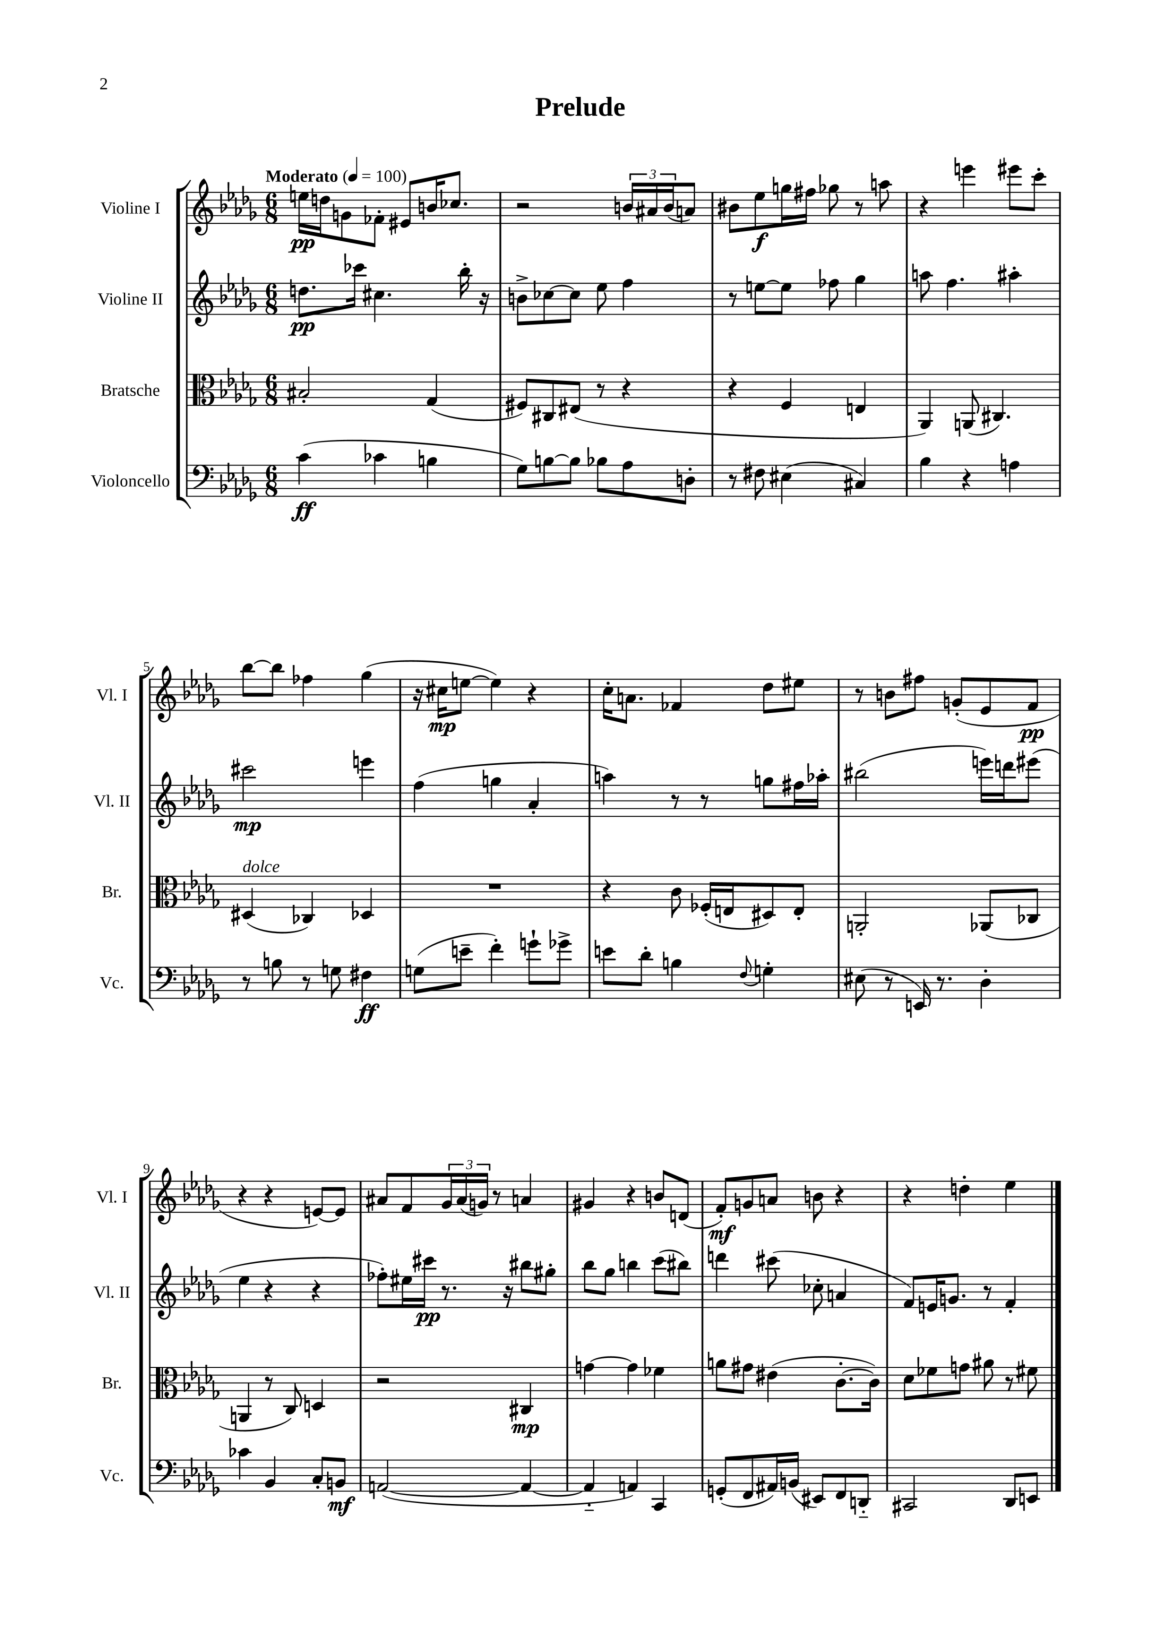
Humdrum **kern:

**kern	**dynam	**kern	**dynam	**kern	**dynam	**kern	**dynam
*part4	*part4	*part3	*part3	*part2	*part2	*part1	*part1
*staff4	*staff4	*staff3	*staff3	*staff2	*staff2	*staff1	*staff1
*I"Violoncello	*	*I"Bratsche	*	*I"Violine II	*	*I"Violine I	*
*I'Vc.	*	*I'Br.	*	*I'Vl. II	*	*I'Vl. I	*
*clefF4	*	*clefC3	*	*clefG2	*	*clefG2	*
*k[b-e-a-d-g-]	*	*k[b-e-a-d-g-]	*	*k[b-e-a-d-g-]	*	*k[b-e-a-d-g-]	*
*M6/8	*	*M6/8	*	*M6/8	*	*M6/8	*
*MM100	*	*MM100	*	*MM100	*	*MM100	*
=1	=1	=1	=1	=1	=1	=1	=1
!	!	!	!	!	!	!LO:TX:a:B:t=Moderato	!
(4c\	ff	2B#X'/	.	8.ddn\L	pp	16een\LL	pp
.	.	.	.	.	.	16ddn\J	.
.	.	.	.	.	.	8gn\	.
.	.	.	.	16ccc-X\Jk	.	.	.
4c-X\	.	.	.	4.cc#X\	.	8f-X'\J	.
.	.	.	.	.	.	8e#X/L	.
4Bn\	.	(4G-/	.	.	.	16bn/K	.
.	.	.	.	.	.	8.cc-X/J	.
.	.	.	.	16bb-'\	.	.	.
.	.	.	.	16r	.	.	.
=2	=2	=2	=2	=2	=2	=2	=2
8G-\L)	.	8F#X/L)	.	8bn^\L	.	2r	.
[8Bn\	.	8C#X/	.	[8cc-X\	.	.	.
8B\J]	.	(8E#X/J	.	8cc-\J]	.	.	.
8B-X\L	.	8r	.	8ee-\	.	.	.
8A-\	.	4r	.	4ff\	.	24bn/LL	.
.	.	.	.	.	.	24a#X/	.
.	.	.	.	.	.	(24b/J	.
8Dn'\J	.	.	.	.	.	8an/J)	.
=3	=3	=3	=3	=3	=3	=3	=3
8r	.	4r	.	8r	.	8b#X\L	.
8F#X\	.	.	.	[8een\L	.	8ee-\	f
(4E#X\	.	4F/	.	8ee\J]	.	16ggn\L	.
.	.	.	.	.	.	16ff#X\JJ	.
.	.	.	.	8ff-X\	.	8gg-X\	.
4C#X/)	.	4En/	.	4gg-\	.	8r	.
.	.	.	.	.	.	8aan\	.
=4	=4	=4	=4	=4	=4	=4	=4
4B-\	.	4AA-/)	.	8aan\	.	4r	.
.	.	.	.	4.ff\	.	.	.
4r	.	(8AAn/	.	.	.	4eeen\	.
.	.	4.C#X/)	.	.	.	.	.
4An\	.	.	.	4aa#X'\	.	8eee#X\L	.
.	.	.	.	.	.	8ccc'\J	.
!!LO:LB:g=z
=5	=5	=5	=5	=5	=5	=5	=5
!	!	!LO:TX:a:i:t=dolce	!	!	!	!	!
8r	.	(4D#X/	.	2ccc#X\	mp	[8bb-\L	.
8Bn\	.	.	.	.	.	8bb-\J]	.
8r	.	4C-X/)	.	.	.	4ff-X\	.
8Gn\	.	.	.	.	.	.	.
4F#X\	ff	4D-X/	.	4eeen\	.	(4gg-\	.
=6	=6	=6	=6	=6	=6	=6	=6
(8Gn\L	.	2.r	.	(4ff\	.	16r	.
.	.	.	.	.	.	16cc#X\KL	mp
8en~\J	.	.	.	.	.	[8een\J	.
4f'\)	.	.	.	4ggn\	.	4ee\])	.
8gn`\L	.	.	.	4a-'/	.	4r	.
8g-X^\J	.	.	.	.	.	.	.
=7	=7	=7	=7	=7	=7	=7	=7
8en\L	.	4r	.	4aan\)	.	16cc'\KL	.
.	.	.	.	.	.	8.an\J	.
8d-'\J	.	.	.	.	.	.	.
4Bn\	.	8c\	.	8r	.	4f-X/	.
.	.	(16F-X'/LL	.	8r	.	.	.
.	.	16En/J	.	.	.	.	.
8qqF/	.	.	.	.	.	.	.
4Gn'\	.	8D#X/)	.	8ggn\L	.	8dd-\L	.
.	.	8E'/J	.	16ff#X\L	.	8ee#X\J	.
.	.	.	.	16aa-X'\JJ	.	.	.
=8	=8	=8	=8	=8	=8	=8	=8
(8E#X\	.	2AAn'/	.	(2bb#X\	.	8r	.
8r	.	.	.	.	.	8bn\L	.
16EEn/)	.	.	.	.	.	8ff#X\J	.
8.r	.	.	.	.	.	.	.
.	.	.	.	.	.	(8gn'/L	.
4D-'\	.	(8AA-X/L	.	16eeen\LL)	.	8e-/	.
.	.	.	.	16dddn\J	.	.	.
.	.	8C-X/J	.	(8eee#X\J	.	8f/J	pp
!!LO:LB:g=z
=9	=9	=9	=9	=9	=9	=9	=9
4c-X\	.	4AAn/	.	4ee-\	.	4r	.
4BB-/	.	8r	.	4r	.	4r	.
.	.	8C/)	.	.	.	.	.
8C'/L	.	4Dn/	.	4r	.	[8en/L)	.
8BBn/J	mf	.	.	.	.	8e/J]	.
=10	=10	=10	=10	=10	=10	=10	=10
([2AAn/	.	2r	.	8ff-X'\L)	.	8a#X/L	.
.	.	.	.	16ee#X\L	.	8f/	.
.	.	.	.	16ccc#X\JJ	pp	.	.
.	.	.	.	8.r	.	24g-/L	.
.	.	.	.	.	.	(24a#/	.
.	.	.	.	.	.	24gn/JJ)	.
.	.	.	.	.	.	8r	.
.	.	.	.	16r	.	.	.
4AA/_	.	4C#X/	mp	8bb#X\L	.	4an/	.
.	.	.	.	8gg#X'\J	.	.	.
=11	=11	=11	=11	=11	=11	=11	=11
4AA/]	.	[4gn\	.	8bb-\L	.	4g#X/	.
.	.	.	.	8gg-\J	.	.	.
4AAn/)	.	4g\]	.	4bbn\	.	4r	.
4CC/	.	4f-X\	.	(8ccc\L	.	8bn/L	.
.	.	.	.	8bb#X\J)	.	(8dn/J	.
=12	=12	=12	=12	=12	=12	=12	=12
(8GGn'/L	.	8an\L	.	4dddn\	.	8f'/L)	mf
8FF/	.	8g#X\J	.	.	.	8gn/	.
16AA#X/L)	.	(4e#X\	.	(8ccc#X\	.	8an/J	.
(16BBn/JJ	.	.	.	.	.	.	.
8EE#X/L)	.	.	.	8cc-X'\	.	8bn\	.
8FF/	.	[8.c'\L	.	4an/	.	4r	.
8DDn/J	.	.	.	.	.	.	.
.	.	16c\Jk])	.	.	.	.	.
=13	=13	=13	=13	=13	=13	=13	=13
2CC#X/	.	8d-\L	.	8f/L)	.	4r	.
.	.	8f-X\	.	16en/K	.	.	.
.	.	.	.	8.gn/J	.	.	.
.	.	8gn\J	.	.	.	4ddn'\	.
.	.	8a#X\	.	8r	.	.	.
8DD-/L	.	8r	.	4f'/	.	4ee-\	.
8EEn/J	.	8f#X\	.	.	.	.	.
==	==	==	==	==	==	==	==
*-	*-	*-	*-	*-	*-	*-	*-
